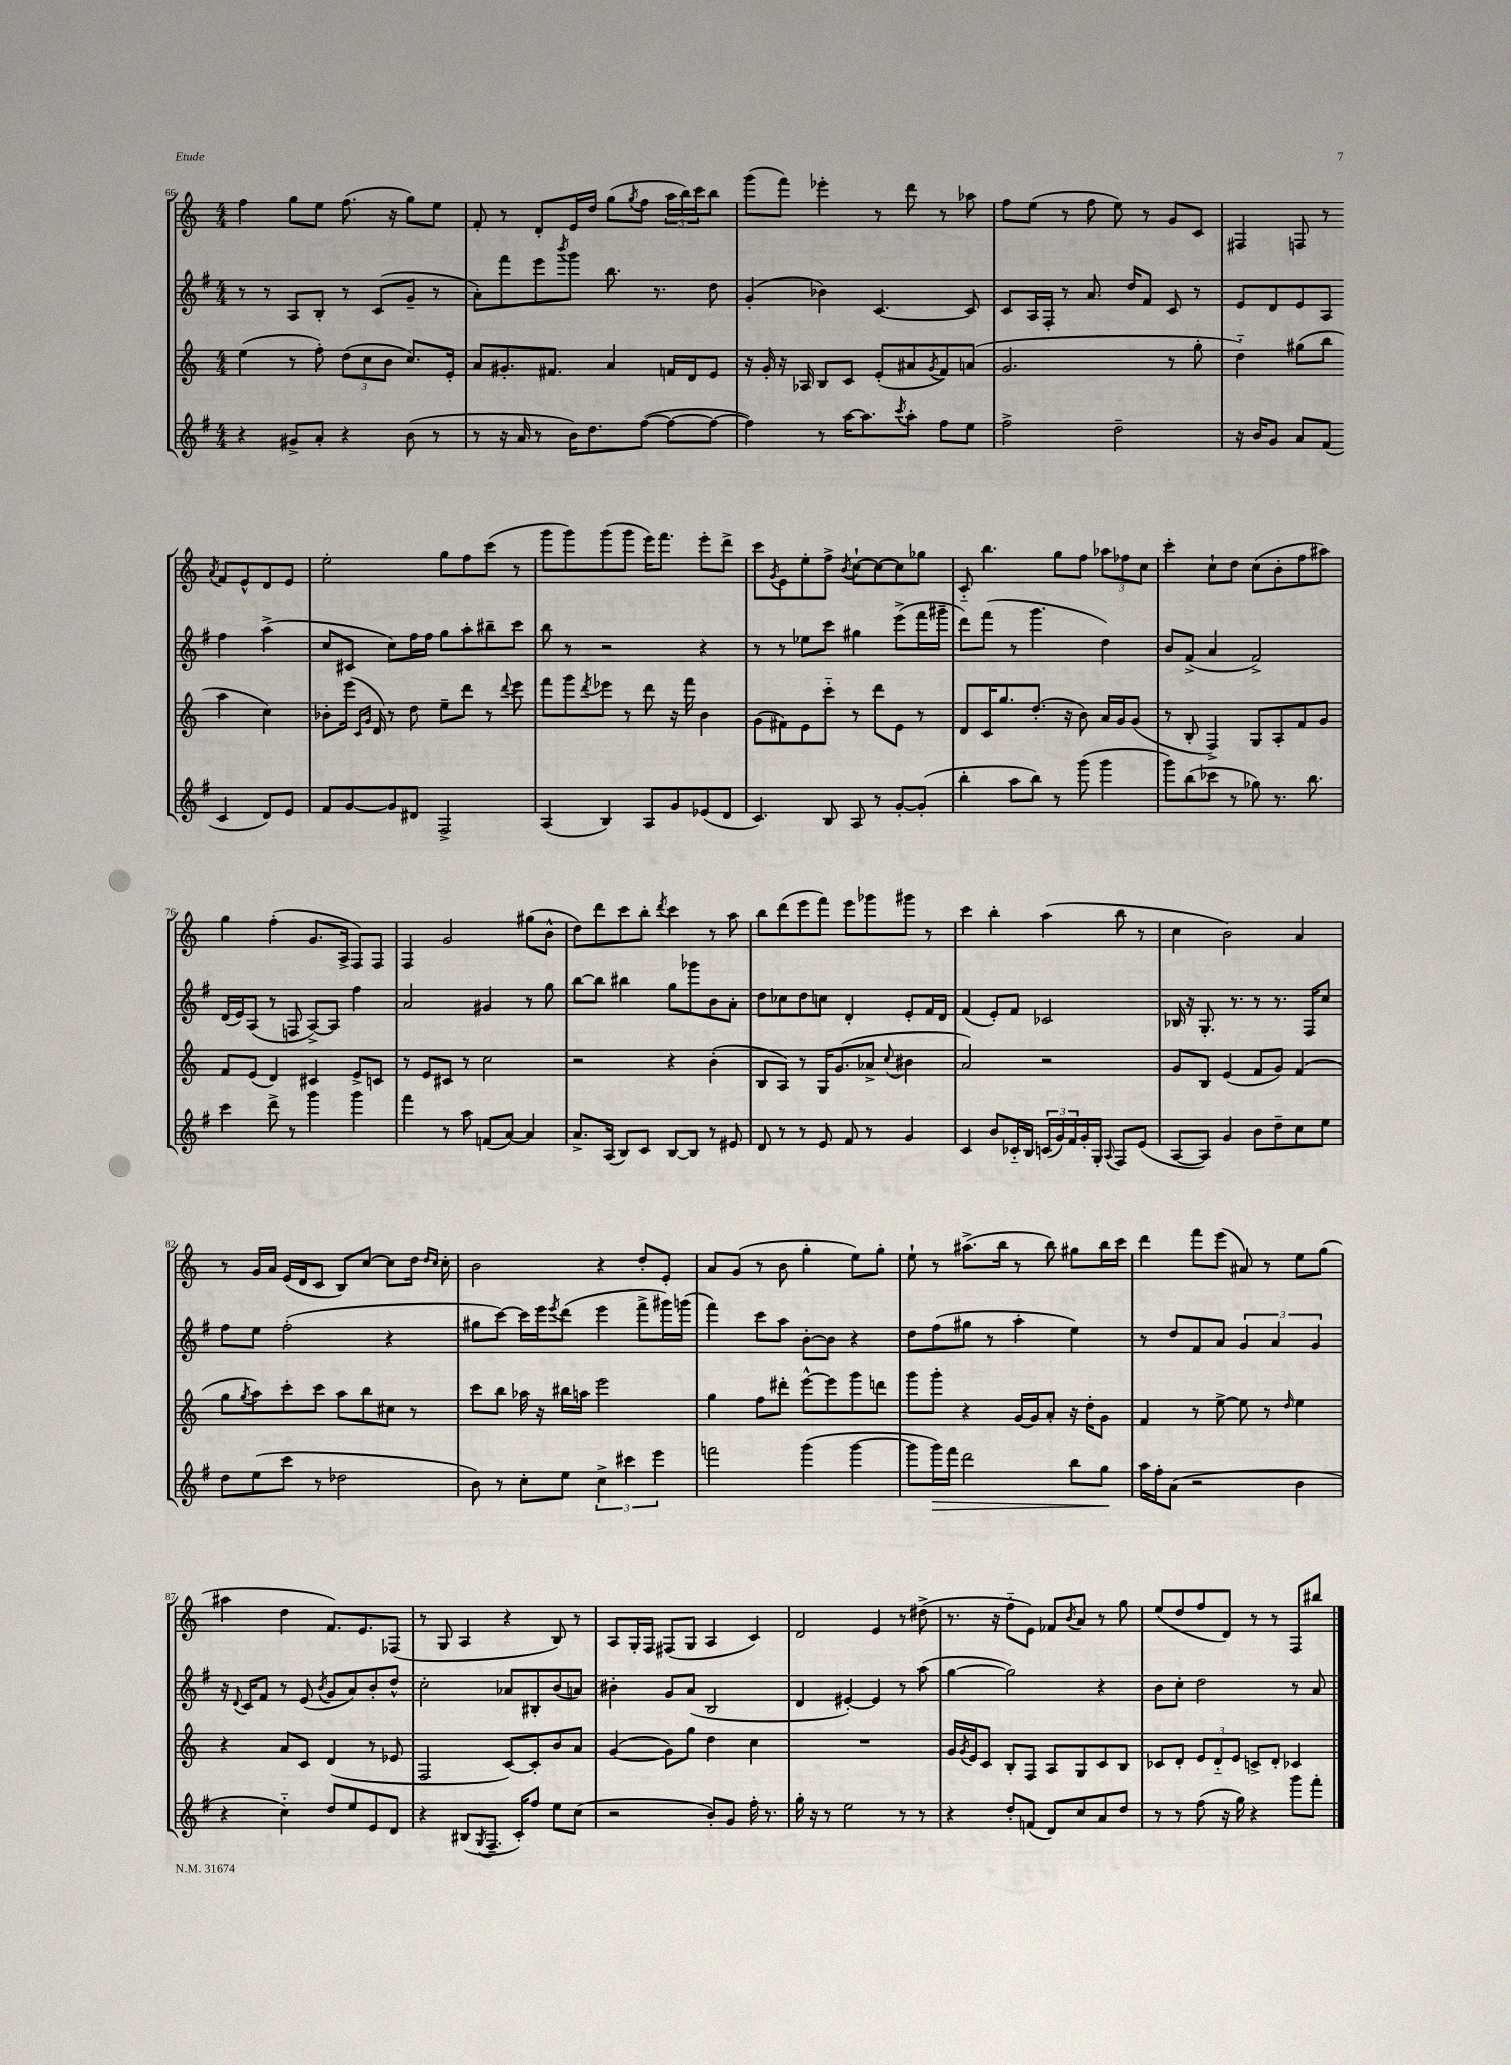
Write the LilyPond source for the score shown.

<<
\new StaffGroup <<
\new Staff = "s0" {
    \clef treble \key c \major \numericTimeSignature \time 4/4
    f''4 g''8 e''8 f''8.( r16 g''8) e''8 |
    f'8-. r8 d'8-. e'16 d''16 g''8( \acciaccatura { g''8 } f''8 \tuplet 3/2 { a''16 b''16) c'''16 } b''8 |
    g'''8( f'''8) ees'''4-. r8 d'''8 r8 aes''8 |
    f''8 e''8( r8 f''8 e''8) r8 g'8 c'8 |
    fis4 f8 r8 \acciaccatura { a'8 } f'8 e'8-^ d'8 e'8 |
    e''2-. g''8 f''8 c'''8( r8 |
    g'''8 g'''8) g'''8( g'''8 e'''16) f'''8. e'''8-. d'''8-> |
    c'''8 \acciaccatura { g'8 } e'8 e''8-. f''8-> \acciaccatura { b'8 } c''8~-! c''8~ c''8 ges''8 |
    c'8-_ b''4. g''8 f''8 \tuplet 3/2 { aes''8 fes''8 c''8 } |
    c'''4-. c''8-! d''8 c''8( b'8-. f''8 ais''8) |
    g''4 f''4-.( g'8. a16-> f8) f8 |
    f4 g'2 gis''8( b'8-^ |
    d''8) d'''8 c'''8 b''8-. \acciaccatura { d'''8 } c'''4 r8 a''8 |
    b''8 d'''8( e'''8 f'''8) e'''8 ges'''8 gis'''8 r8 |
    c'''4 b''4-. a''4( b''8 r8 |
    c''4 b'2) a'4 |
    r8 g'16 a'16 e'16( d'16 c'8 b8) c''8~ c''8 d''16 \grace { d''16 c''16 } c''16-. |
    b'2 r4 d''8-. e'8-. |
    a'8 g'8( r8 b'8 g''4-. e''8) g''8-. |
    e''8-! r8 ais''8.->( b''16 r8 b''8) gis''8 b''16 c'''16 |
    d'''4 f'''8 e'''8( ais'8) r8 e''8 g''8( |
    ais''4 d''4 f'8.) e'8. fes8( |
    r8 g8 a4 r4 b8) r8 |
    a8 g16-. f16 fis8( g8 a4 c'4) |
    d'2 e'4 r8 dis''8->( |
    r8. r16 f''8-_ e'8) fes'8 \acciaccatura { b'8 } a'8 r8 g''8 |
    e''8( d''8 f''8 d'8) r8 r8 f8 bis''8 \bar "|." |
}
\new Staff = "s1" {
    \clef treble \key g \major \numericTimeSignature \time 4/4
    r8 r8 a8 b8-. r8 c'8( g'8-- r8 |
    a'8-.) fis'''8 e'''8 \acciaccatura { b'''8 } g'''8 b''8. r8. d''8 |
    g'4-.( bes'4) c'4.~ c'8 |
    c'8 a16 fis16-. r8 a'8. d''16 fis'8 c'8 r8 |
    e'8 d'8 e'8 a8 fis''4 a''4->( |
    c''8 cis'8 c''8) fis''16 fis''16 g''8 a''8-. bis''8-- c'''8 |
    b''8 r8 r2 r4 |
    r8 r8 ees''8 c'''8 gis''4 e'''8->( fis'''16 gis'''16-- |
    d'''8) fis'''8( r8 g'''4. d''4) |
    b'8 fis'8->( a'4 fis'2->) |
    d'16( e'16) a8( r8 f8 a8~->) a8 fis''4 |
    a'2 gis'4 r8 g''8 |
    b''8~ b''8 bis''4 g''8 ges'''8 b'8 a'8-. |
    d''8 ces''8 d''8 c''8 d'4-. e'8-. fis'16 d'16 |
    fis'4( e'8-.) fis'8 ces'2 |
    bes16 r16 g8.-. r8. r8 r8. fis16 c''8 |
    fis''8 e''8 fis''2-.( r4 |
    gis''8 c'''8~) c'''16 e'''16 \acciaccatura { e'''8 } d'''8( e'''4 fis'''8-> gis'''16) g'''16( |
    fis'''4) c'''8 a''8 b'8~-. b'8 r4 |
    d''8 fis''8( gis''8 r8 a''4-. e''4) |
    r8 d''8 fis'8 a'8 \tuplet 3/2 { g'4 a'4 g'4 } |
    r16 \appoggiatura { d'8 } c'16 fis'8 r8 e'8( \acciaccatura { b'8 } g'8 a'8) b'8-. d''8-^ |
    c''2-. aes'8 bis8-. b'8( a'8) |
    bis'4-. g'8 a'8( b2 |
    d'4 eis'4~-.) eis'4 r8 a''8( |
    g''4~ g''2) r4 |
    b'8 c''8-. d''2 r8 a'8 \bar "|." |
}
\new Staff = "s2" {
    \clef treble \key c \major \numericTimeSignature \time 4/4
    e''4( r8 f''8-.) \tuplet 3/2 { d''8( c''8 b'8 } c''8.) e'16-. |
    a'8 gis'8.-. fis'8. a'4 f'16 d'16 e'8 |
    r16 g'16-. r16 aes16 b8 c'8 e'8-.( ais'8 \acciaccatura { g'8 } f'8) a'8( |
    g'2. r8 g''8-. |
    d''4-_) gis''8( b''8 a''4 c''4) |
    bes'8-. e'''16( \grace { c'16 g'16 } d'16) r8 d''8 e''8-- d'''8 r8 \appoggiatura { d'''8 } e'''8 |
    f'''8 g'''8 \acciaccatura { d'''8 } ees'''8 r8 d'''8 r16 f'''16 b'4 |
    g'8( fis'8) e'8 c'''8-_ r8 d'''8 e'8 r8 |
    d'8 c'16 g''8. d''8.-.( r16 b'8) a'16 g'16 g'8( |
    r8 b8-. f4->) g8 a8-. f'8 g'8 |
    f'8 e'8( d'4) cis'4 e'8-> c'8 |
    r8 e'8 cis'8 r8 c''2 |
    r2 r4 b'4-.( |
    b8 a8) r8 g16 g'8.( aes'8-> \appoggiatura { c''8 } bis'4 |
    a'2) r2 |
    g'8 b8 e'4( f'8 g'8) f'4( |
    g''8 \acciaccatura { g''8 } a''8) c'''8-. c'''8 a''8 b''8 cis''8 r8 |
    c'''8 b''8 aes''16 r16 bis''16 a''16 e'''2 |
    g''4 f''8 dis'''8-. e'''8~-^ e'''8 g'''8 d'''8 |
    g'''8 g'''8-. r4 g'16~ g'16 a'8-. r16 d''16-. g'8 |
    f'4 r8 e''8~-> e''8 r8 \grace { d''16 } e''4 |
    r4 a'8 c'8 d'4( r8 ees'8 |
    f2 c'8~) c'8-. b'8 a'8 |
    g'4~( g'8) g''8 d''4 c''4 |
    R1 |
    g'16 \acciaccatura { g'8 } e'16 c'8 b8-. f8 a8 g8 c'8 b8 |
    ces'8 d'8-. \tuplet 3/2 { e'8 d'8-_ e'8 } c'8-> d'8-. ces'4 \bar "|." |
}
\new Staff = "s3" {
    \clef treble \key g \major \numericTimeSignature \time 4/4
    r4 gis'8-> a'8-. r4 b'8( r8 |
    r8 r16 a'16 r8 b'16) d''8. fis''8~( fis''8~ fis''8~ |
    fis''4) r8 a''16~ a''8. \acciaccatura { c'''8 } a''8-. fis''8 e''8 |
    fis''2-> d''2-- |
    r16 b'16 g'8 a'8 fis'8( c'4 d'8) e'8 |
    fis'8 g'8~ g'8 dis'8 fis2-> |
    a4( b4) a8 g'8 ees'8( d'8 |
    c'4.) b8 a8 r8 g'8~-. g'8-.( |
    b''4-. a''8 b''8) r8 g'''8( g'''4 |
    g'''8) b''8( ces'''8 r8 ges''8) r8. b''8. |
    c'''4 d'''8-> r8 g'''4 g'''4 |
    fis'''4 r8 a''8 f'8( a'8~) a'4 |
    a'8.-> a16( b8) c'8 b8~ b8 r8 eis'8 |
    d'8 r8 r8 e'8 fis'8 r8 g'4 |
    c'4 b'8 ces'16-_ b16 \tuplet 3/2 { c'16( g'16) fis'16 } g'16-. g16-. \appoggiatura { a8 } fis8 e'8( |
    a8~ a8) g'4 b'8 d''8-- c''8 e''8 |
    d''8 e''8( c'''8 r8 des''2 |
    b'8) r8 c''8-. e''8 \tuplet 3/2 { c''4-> cis'''4 e'''4 } |
    f'''2 g'''4( g'''4~ |
    g'''8 g'''16\>) fis'''16 d'''2 b''8 g''8\! |
    a''16 fis''16-. a'8( r2 b'4 |
    r4 c''4-_) d''8 e''8 e'8 d'8 |
    r4 bis8( \acciaccatura { g8 } fis8.-- c'16-.) fis''8 e''8 c''8( |
    r2 b'8-.) g'8 fis''16-. r8. |
    g''16-. r16 r8 e''2 r8 r8 |
    r4 d''8-. f'8( d'8) c''8 a'8 d''8 |
    r8 r8 fis''8( r16 g''16) r4 g'''8 fis'''8-. \bar "|." |
}
>>
>>
\layout { \context { \Score currentBarNumber = #66 } }
